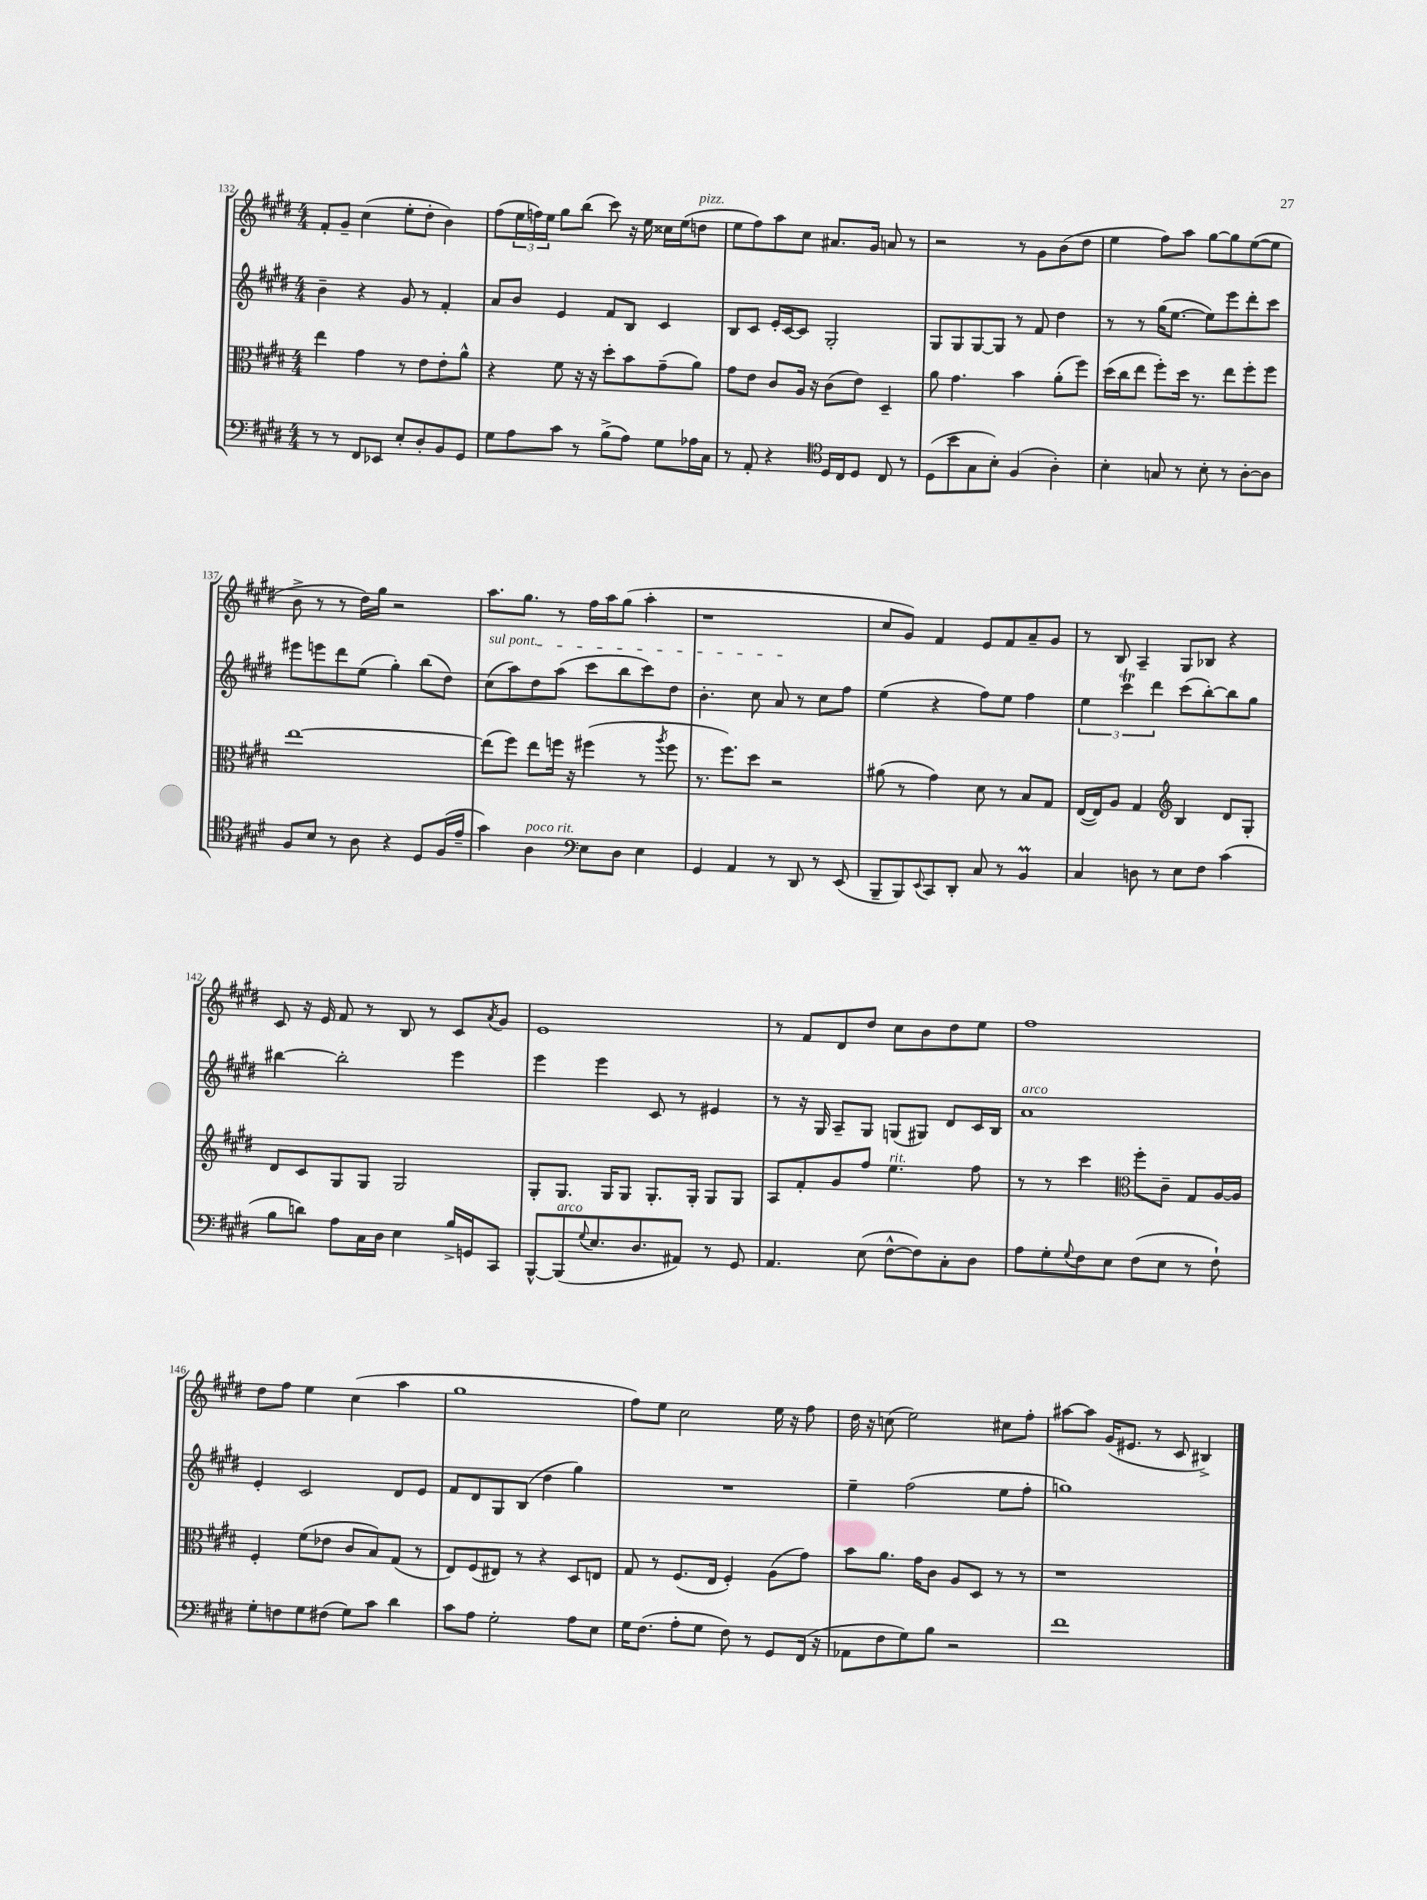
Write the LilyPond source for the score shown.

<<
\new StaffGroup <<
\new Staff = "s0" {
    \clef treble \key e \major \numericTimeSignature \time 4/4
    fis'8-. gis'8-- cis''4( e''8-. dis''8-. b'4) |
    fis''8( \tuplet 3/2 { e''16 f''16) e''16 } gis''8 b''8( cis'''8) r16 e''16 cisis''16 e''16( d''8^\markup { \italic "pizz." } |
    e''8 fis''8) a''8 cis''8 ais'8. gis'16 a'8 r8 |
    r2 r8 gis'8 b'8( dis''8 |
    e''4 fis''8) a''8 gis''8~ gis''8 e''8~( e''8 |
    b'8-> r8 r8 dis''16) gis''16 r2 |
    a''8. gis''8. r8 fis''16 a''16 gis''8( a''4-. |
    r1 |
    cis''8 gis'8) fis'4 e'8 fis'8 a'8-- gis'8 |
    r8 b8 a4-- gis8 bes8 r4 |
    cis'8 r16 e'16 fis'8 r8 b8 r8 cis'8 \acciaccatura { a'8 } gis'8 |
    e'1 |
    r8 fis'8 dis'8 dis''8 cis''8 b'8 dis''8 e''8 |
    fis''1 |
    dis''8 fis''8 e''4 cis''4( a''4 |
    gis''1 |
    fis''8) e''8 cis''2 e''16 r16 fis''8 |
    dis''16 r16 c''8( e''2) cis''8 fis''8-. |
    ais''8~ ais''8 gis'16( eis'8. r8 cis'8 bis4->) \bar "|." |
}
\new Staff = "s1" {
    \clef treble \key e \major \numericTimeSignature \time 4/4
    b'4-- r4 gis'8 r8 fis'4-. |
    a'8 b'8 e'4 fis'8 b8 cis'4 |
    b8 cis'8 e'16-. cis'16~ cis'8 gis2-. |
    gis8 gis8 gis8~ gis8 r8 fis'8 dis''4 |
    r8 r8 gis''16( e''8.~ e''8) e'''8 dis'''8-. cis'''8 |
    eis'''8 e'''8 dis'''8 e''8( gis''4-.) b''8( dis''8) |
    \once \override TextSpanner.bound-details.left.text = \markup { \italic "sul pont." } cis''8\startTextSpan( a''8) dis''8 a''8( cis'''8 b''8 cis'''8) dis''8 |
    b'4.-. cis''8 a'8\stopTextSpan r8 cis''8 fis''8 |
    e''4( r4 fis''8) e''8 fis''4 |
    \tuplet 3/2 { e''4 cis'''4\trill dis'''4 } cis'''8( b''8~-.) b''8 gis''8 |
    bis''4~ bis''2-. e'''4 |
    e'''4 e'''4 cis'8 r8 eis'4 |
    r8 r16 gis16 a8-- gis8 g8( gis8) dis'8 cis'16 b16 |
    a'1^\markup { \italic "arco" } |
    e'4-. cis'2 dis'8 e'8 |
    fis'8 dis'8 gis8 b8( dis''4 gis''4) |
    R1 |
    e''4-- fis''2( e''8 fis''8-. |
    g''1) \bar "|." |
}
\new Staff = "s2" {
    \clef alto \key e \major \numericTimeSignature \time 4/4
    e''4 gis'4 r8 e'8 e'8-. a'8-^ |
    r4 fis'8 r16 r16 dis''8-. b'8 gis'8--( a'8) |
    gis'8 e'8 cis'8 a16 r16 cis'8( e'8) dis4-- |
    a'8 gis'4. b'4 a'8-.( fis''8) |
    dis''16( cis''16 e''8 fis''8-.) dis''16 r8. e''8 fis''8-. fis''8 |
    e''1~ |
    e''8( fis''8) e''8 f''16 r16 fis''4( r8 \acciaccatura { a''8 } fis''8 |
    r8. fis''8.) dis''8 r2 |
    ais'8( r8 gis'4) dis'8 r8 b8 gis8 |
    e16~( e16) a8 gis4 \clef treble b4 dis'8 gis8-. |
    dis'8 cis'8 gis8 gis8 gis2 |
    gis8-. gis8. gis16 gis8 gis8.-. gis16-. gis8 gis8 |
    a8 fis'8-. gis'8 fis''8 e''4.^\markup { \italic "rit." } fis''8 |
    r8 r8 cis'''4 \clef alto fis''8-. cis'8-- gis8 a16~ a16 |
    fis4-. fis'8( ees'8 cis'8 b8) gis8( r8 |
    e8) fis8( eis8) r8 r4 dis8 e8 |
    gis8 r8 fis8.( e16 fis4-.) a8( gis'8) |
    b'8 a'8. gis'16 cis'8 a8 dis8 r8 r8 |
    r1 \bar "|." |
}
\new Staff = "s3" {
    \clef bass \key e \major \numericTimeSignature \time 4/4
    r8 r8 fis,8 ees,8 e8-. dis8-. b,8 gis,8 |
    gis8 a8 cis'8 r8 b8->( a8) gis8 aes16 cis16 |
    r8 a,8-. r4 \clef tenor dis16 cis16 dis8 cis8 r8 |
    dis8( b'8 gis8 b8-.) fis4( a4-.) |
    b4-. g8 r8 b8-. r8 a8~-. a8 |
    fis8 b8 r8 a8 r4 dis8 fis16( e'16-- |
    gis'4) a4^\markup { \italic "poco rit." } \clef bass e8 dis8 e4 |
    gis,4 a,4 r8 dis,8 r8 e,8( |
    b,,8-- b,,8) \appoggiatura { e,8 } cis,8 dis,8-. cis8 r8 b,4\prall |
    cis4 d8 r8 e8 fis8 cis'4( |
    b8 d'8) a8 cis16 dis16 e4 b16-> g,16 cis,8 |
    b,,8~-^ b,,8^\markup { \italic "arco" }( \appoggiatura { gis8 } e8. dis8. ais,8) r8 gis,8 |
    a,4. e8( fis8~-^ fis8) cis8-. dis8 |
    a8 gis8-. \appoggiatura { gis8 } fis8 e8 fis8( e8 r8 fis8-!) |
    gis8-. f8 gis8 fis8( gis8) cis'8 dis'4 |
    cis'8 a8 gis2-. a8 e8 |
    gis16 fis8.( a8-. gis8 fis8) r8 gis,8 fis,16( r16 |
    aes,8 fis8 gis8) b8 r2 |
    fis'1 \bar "|." |
}
>>
>>
\layout { \context { \Score currentBarNumber = #132 } }
